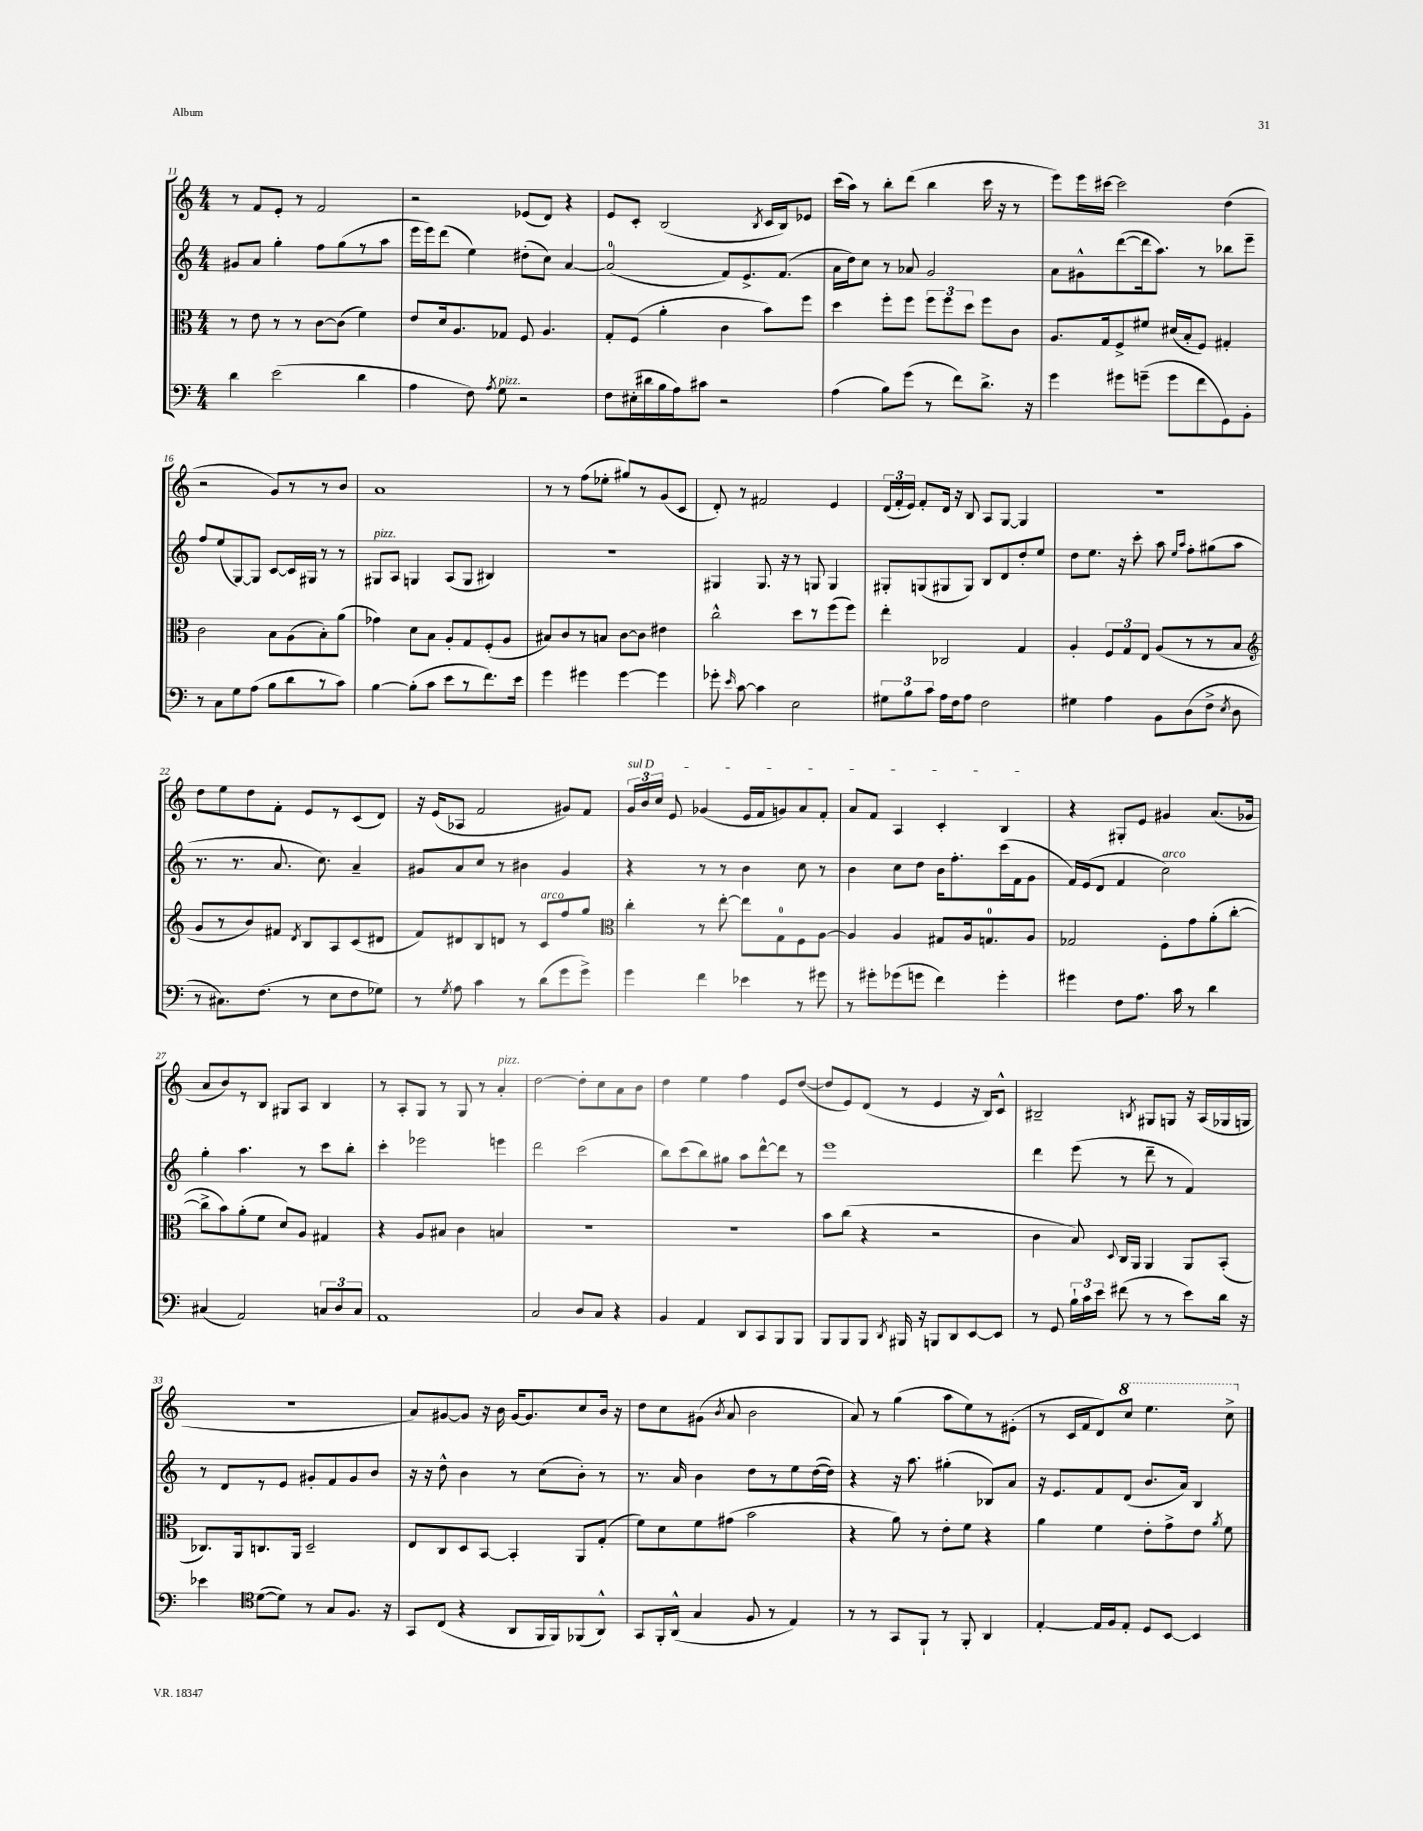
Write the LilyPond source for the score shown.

<<
\new StaffGroup <<
\new Staff = "s0" {
    \clef treble \key c \major \numericTimeSignature \time 4/4
    \autoBeamOff r8 f'8[ e'8]-. r8 f'2 |
    r2 ees'8[( d'8]) r4 |
    e'8[ c'8]-. b2( \acciaccatura { b8 } c'16[ b16) ees'8] |
    c'''16[( a''16]) r8 b''8[-. d'''8]( b''4 c'''16 r16 r8 |
    e'''8[) e'''16 cis'''16]~ cis'''2 d''4( |
    r2 g'8[) r8 r8 b'8] |
    a'1 |
    r8 r8 f''8[( ees''8]-. gis''8[) r8 g'8( c'8] |
    d'8-.) r8 fis'2 e'4 |
    \tuplet 3/2 { d'16[( f'16-. e'16]) } f'8[-. d'16] r16 b8 a8[ g8]~ g4 |
    R1 |
    d''8[ e''8 d''8 f'8]-. e'8[ r8 c'8( d'8]) |
    r16 e'16[( aes8] f'2 gis'8[) f'8] |
    \tuplet 3/2 { \once \override TextSpanner.bound-details.left.text = \markup { \italic "sul D" } g'16[\startTextSpan b'16 c''16] } e'8 ges'4( e'16[ f'16 g'8) a'8 f'8]-. |
    a'8[ f'8] a4 c'4-. b4\stopTextSpan |
    r4 gis8[-. e'8] gis'4 a'8.[( ges'16] |
    a'8[ b'8) r8 b8] gis8[ a8] b4 |
    r8 a8[-. g8] r8 g8 r8 a'4-.^\markup { \italic "pizz." } |
    d''2~ d''8[-. c''8 a'8 b'8] |
    d''4 e''4 f''4 e'8[ d''8]~( |
    d''8[ e'8) d'8]( r8 e'4 r16 b16[) c'8]-^ |
    bis2-- \acciaccatura { b8 } gis8[ g8] r16 a16[( ges16 g16] |
    r1 |
    a'8[) gis'8~ gis'8] r16 b'16 gis'16[~ gis'8. c''8 b'16] r16 |
    d''8[ c''8 gis'8]( \acciaccatura { b'8 } a'8 b'2 |
    a'8) r8 g''4( a''8[ e''8) r8 eis'8]-.( |
    r8 c'16[ f'16 d'8) \ottava #1 c'''8] e'''4. c'''8-> \ottava #0 \bar "|." |
}
\new Staff = "s1" {
    \clef treble \key c \major \numericTimeSignature \time 4/4
    \autoBeamOff gis'8[ a'8] g''4-. f''8[ g''8( r8 a''8] |
    e'''16[ e'''16) d'''8]( e''4) dis''8[-.( c''8]) a'4~ |
    a'2-0( f'8[) e'8.-> f'8.]( |
    a'16[ d''16) c''8] r8 aes'8 g'2 |
    a'8[ gis'8-^ d'''8~( d'''16 a''8.]) r8 bes''8[ e'''8]-- |
    f''8[ e''8( g8~) g8] c'8[~ c'16 gis16] r8 r8 |
    gis8[^\markup { \italic "pizz." } a8] g4 a8[( g8] bis4) |
    R1 |
    gis4 gis8. r16 r8 g8 g4 |
    gis8[-. g8( gis8 gis8]) b8[ d'8 d''8-. e''8] |
    d''8[ e''8.] r16 c'''8-. a''8 \grace { e''16[ a''16] } f''8[-. gis''8( a''8] |
    r8. r8. a'8. c''8.) a'4-- |
    gis'8[ a'8 c''8] r8 bis'4 gis'4 |
    r4 r8 r8 b'4 c''8 r8 |
    b'4 c''8[ d''8] b'16[ f''8.-. c'''16( f'16 g'8] |
    f'16[) e'16( d'8] f'4 c''2^\markup { \italic "arco" }) |
    g''4-. a''4. r8 c'''8[ b''8]-. |
    c'''4-. ees'''2 e'''4 |
    d'''2 c'''2( |
    b''8[) c'''8( b''8) gis''8] a''8[ d'''8~-^ d'''8] r8 |
    e'''1 |
    d'''4 e'''8( r8 d'''8-- r8 f'4) |
    r8 d'8[ r8 e'8] gis'8[-. f'8 gis'8 b'8] |
    r16 r16 d''8-^ b'4 r8 c''8[( b'8]-.) r8 |
    r8. a'16 b'4 d''8[ r8 e''8 d''16~( d''16]) |
    r4 r16 a''8. gis''4-.( bes8[) a'8] |
    r16 e'8.[ f'8 d'8]( b'8.[ a'16]) b4 \bar "|." |
}
\new Staff = "s2" {
    \clef alto \key c \major \numericTimeSignature \time 4/4
    \autoBeamOff r8 e'8 r8 r8 c'8[~ c'8]( f'4) |
    e'8[ d'16 a8. ges8] f8 a4. |
    g8[-. f8]( a'4-. c'4 b'8[) f''8] |
    d''4 f''8[-. f''8] \tuplet 3/2 { f''8[ f''8 d''8] } f''8[ c'8] |
    a8.[ g16 f8-> fis'8] dis'16[( b16-. f8]) gis4-. |
    c'2 b8[ a8( b8-.) a'8]( |
    ges'4) d'8[ b8] a8[-. g8 f8-.( a8] |
    bis8[) c'8 r8 b8] c'8[~ c'8] eis'4 |
    c''2-^ d''8[ r8 f''8( f''8]) |
    e''4-. ces2 g4 |
    a4-. \tuplet 3/2 { f8[ g8 e8] } a8[( r8 r8 b8] |
    \clef treble g'8[ r8 b'8) fis'8] \acciaccatura { d'8 } b8[ a8 c'8( dis'8] |
    f'8[) dis'8 b8 d'8] r8 c'8[^\markup { \italic "arco" } f''8 g''8] |
    \clef alto c''4-. r8 e''8~-. e''8[ g8-0 f8 a8]~ |
    a4 a4 gis8[ a16 g8.-0 a8] |
    ges2 f8[-. g'8 a'8-.( c''8]~-. |
    c''8[-> b'8) a'8-.( f'8] d'8[) a8] gis4 |
    r4 a8[ bis8] c'4 b4 |
    R1 |
    R1 |
    b'8[ c''8]( r4 r2 |
    c'4 b8) \appoggiatura { d8 } c16[ a,16] a,4 a,8[ b,8]-.( |
    ces8.[) a,16 c8. a,16] d2-- |
    e8[ c8 d8 b,8]~ b,4-. a,8[ g8]-.( |
    f'8[) d'8 f'8 gis'8]( b'2 |
    r4 a'8) r8 e'8[-. f'8] r4 |
    a'4 f'4 e'8[-. g'8-> e'8] \acciaccatura { a'8 } f'8 \bar "|." |
}
\new Staff = "s3" {
    \clef bass \key c \major \numericTimeSignature \time 4/4
    \autoBeamOff d'4 e'2( d'4 |
    a4 f8) \acciaccatura { a8 } g8^\markup { \italic "pizz." } r2 |
    f8[ eis16-.( dis'16 b16 a16) cis'8] r2 |
    a4( b8[) g'8]( r8 f'8[) d'8.]-> r16 |
    g'4 gis'8[ g'8]--( g'8[ f'8 g,8) b,8]-. |
    r8 c8[ g8 a8]( b8[ d'8 r8 c'8]) |
    b4~ b8[-.( c'8] e'8[ r8 f'8.) e'16] |
    g'4 gis'4 gis'4~ gis'4 |
    ges'8-. \grace { e'16 } c'8~ c'4 e2 |
    \tuplet 3/2 { gis8[ b8 c'8] } a16[ f16 a8] f2 |
    gis4 a4 b,8[ d8( f8]-> \acciaccatura { e8 } d8 |
    r8 cis8.[) f8.]( r8 e8[ f8 ges8]) |
    r8 \acciaccatura { g8 } a8 c'4 r8 d'8[( g'8 g'8]->) |
    g'4 f'4 ees'4 r8 gis'8 |
    r8 gis'8[-. ges'8( g'8] f'4) g'4-. |
    gis'4 f8[ a8.] c'16 r8 d'4 |
    cis4( a,2) \tuplet 3/2 { c8[ d8 c8] } |
    a,1 |
    c2 d8[ c8] r4 |
    b,4 a,4 d,8[ c,8 b,,8 b,,8] |
    b,,8[ b,,8 b,,8] \acciaccatura { d,8 } bis,,16 r16 b,,8[ d,8 e,8~ e,8] |
    r8 g,8 \tuplet 3/2 { b16[-! c'16 e'16] } fis'8( r8 r8 e'8[) d'16] r16 |
    ees'4 \clef tenor d'8[~( d'8]) r8 g8[ f8.] r16 |
    g,8[ c8]( r4 a,8[ f,16 f,16) fes,8( a,8]-^) |
    g,8[ f,16-. a,16]-^( g4 f8 r8 e4) |
    r8 r8 g,8[ f,8]-! r8 f,8-. a,4 |
    e4~-. e16[ f16 e8]-. d8[ b,8]~ b,4 \bar "|." |
}
>>
>>
\layout { \context { \Score currentBarNumber = #11 } }
